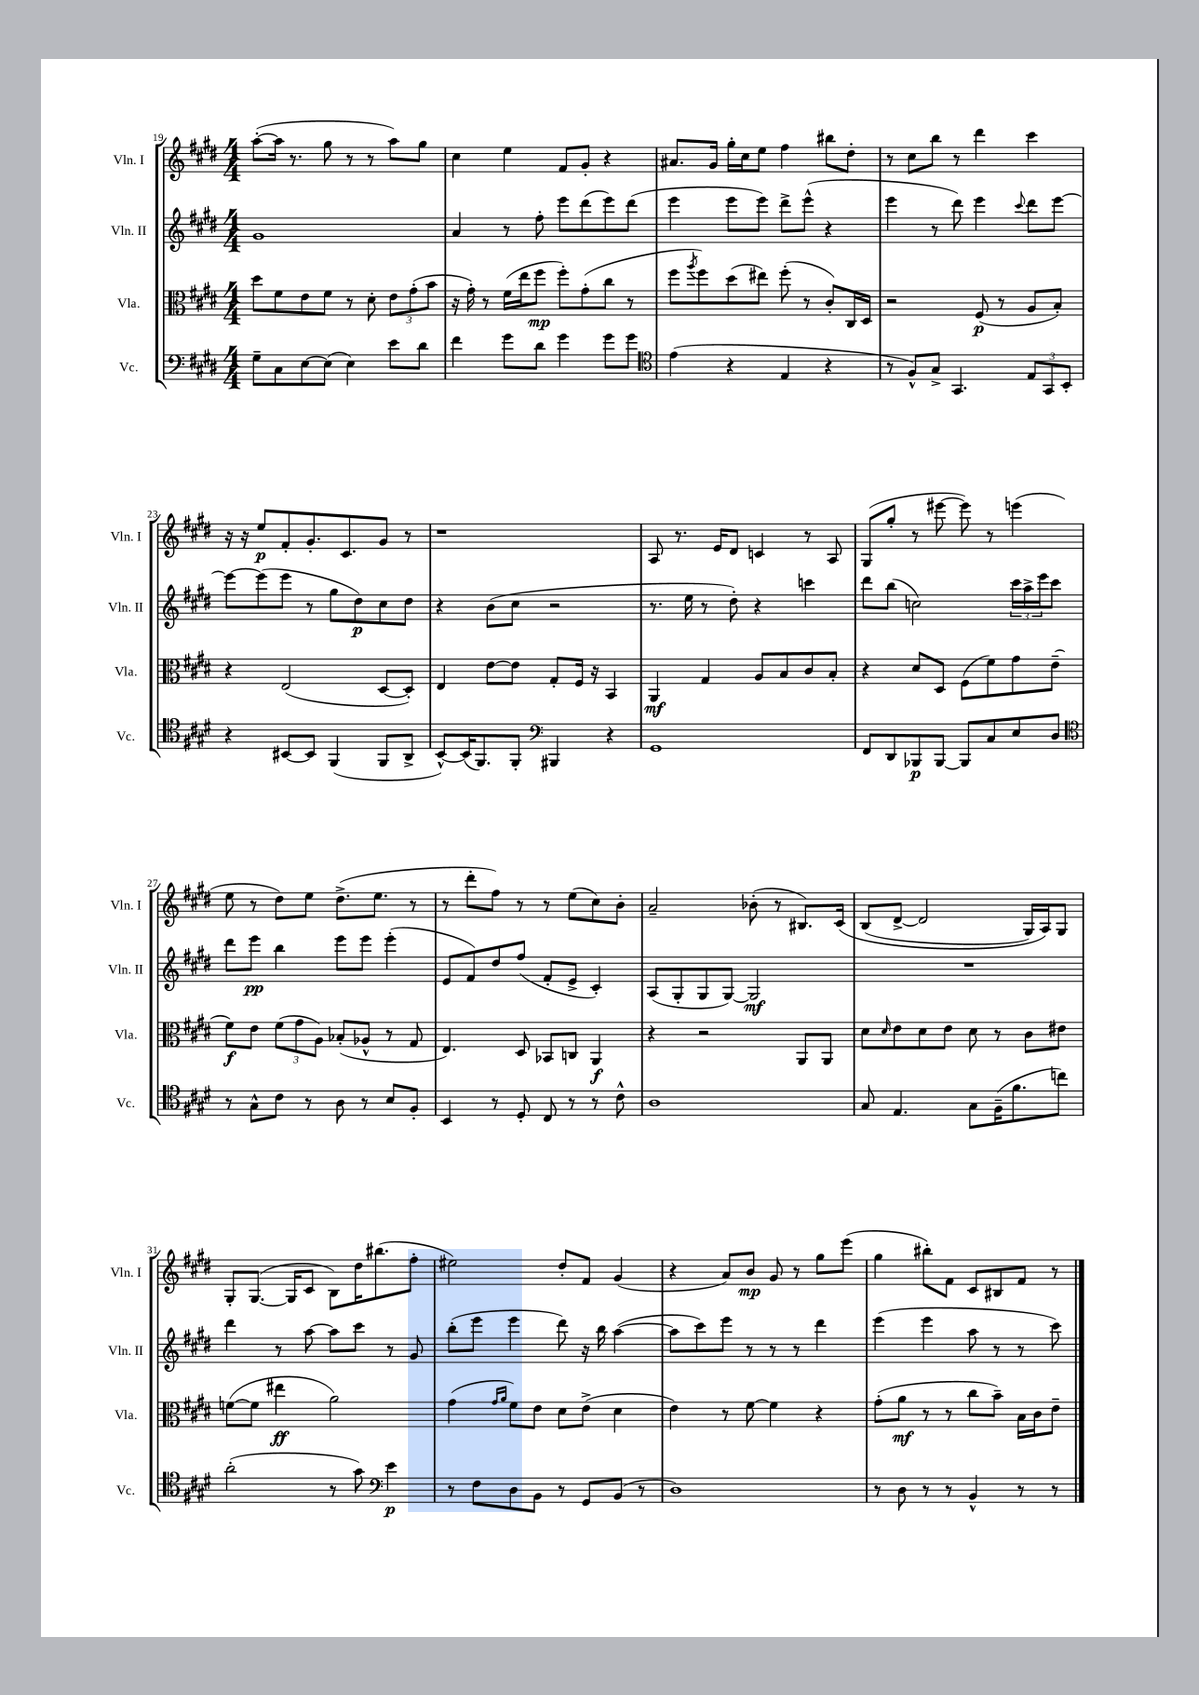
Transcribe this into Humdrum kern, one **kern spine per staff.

**kern	**dynam	**kern	**dynam	**kern	**dynam	**kern	**dynam
*part4	*part4	*part3	*part3	*part2	*part2	*part1	*part1
*staff4	*staff4	*staff3	*staff3	*staff2	*staff2	*staff1	*staff1
*I"Vc.	*	*I"Vla.	*	*I"Vln. II	*	*I"Vln. I	*
*I'Vc.	*	*I'Vla.	*	*I'Vln. II	*	*I'Vln. I	*
*clefF4	*	*clefC3	*	*clefG2	*	*clefG2	*
*k[f#c#g#d#]	*	*k[f#c#g#d#]	*	*k[f#c#g#d#]	*	*k[f#c#g#d#]	*
*M4/4	*	*M4/4	*	*M4/4	*	*M4/4	*
=19	=19	=19	=19	=19	=19	=19	=19
8G#~\L	.	8dd#\L	.	1g#	.	([8aa'\L	.
8C#\	.	8f#\	.	.	.	16aa\Jk]	.
.	.	.	.	.	.	8.r	.
[8E\	.	8e\	.	.	.	.	.
(8E\J]	.	8f#\J	.	.	.	8gg#\	.
4E\)	.	8r	.	.	.	8r	.
.	.	8d#'\	.	.	.	8r	.
8e\L	.	12e\L	.	.	.	8aa\L)	.
.	.	(12g#'\	.	.	.	.	.
8d#\J	.	.	.	.	.	8gg#\J	.
.	.	12b\J	.	.	.	.	.
=20	=20	=20	=20	=20	=20	=20	=20
4f#\	.	16r	.	4a/	.	4cc#\	.
.	.	16g#'\)	.	.	.	.	.
.	.	8r	.	.	.	.	.
8g#\L	.	(16f#\LL	.	8r	.	4ee\	.
.	.	16ee\J	.	.	.	.	.
8d#\J	.	8ff#\J	mp	8ff#'\	.	.	.
4g#\	.	8ff#'\L)	.	8eee\L	.	8f#/L	.
.	.	(8g#'\	.	(8ddd#\	.	8g#'/J	.
8g#\L	.	8cc#\J	.	8eee\)	.	4r	.
8g#\J	.	8r	.	(8ddd#\J	.	.	.
=21	=21	=21	=21	=21	=21	=21	=21
*clefC4	*	*	*	*	*	*	*
(4e\	.	8ff#\L	.	4eee\	.	8.a#X/L	.
.	.	8qaa/	.	.	.	.	.
.	.	8ff#\)	.	.	.	.	.
.	.	.	.	.	.	16g#/Jk	.
4r	.	(8dd#\	.	8eee\L	.	16gg#'\LL	.
.	.	.	.	.	.	16cc#\J	.
.	.	8ee#X\J)	.	8eee\J)	.	8ee\J	.
4E/	.	(8ff#'\	.	8ddd#^\L	.	4ff#\	.
.	.	8r	.	(8eee^^\J	.	.	.
4r	.	8c#'/L)	.	4r	.	8bb#X\L	.
.	.	16C#/L	.	.	.	8dd#'\J	.
.	.	16D#/JJ	.	.	.	.	.
=22	=22	=22	=22	=22	=22	=22	=22
8r	.	2r	.	4eee\	.	8r	.
8F#^^/L)	.	.	.	.	.	8cc#\L	.
8G#^/J	.	.	.	8r	.	8bb\J	.
4.GG#/	.	.	.	8ddd#\)	.	8r	.
.	.	(8F#/	p	4eee\	.	4ddd#\	.
.	.	8r	.	.	.	.	.
.	.	.	.	8qqccc#/	.	.	.
12E/L	.	8A/L	.	8ddd#\L	.	4ccc#\	.
12GG#/	.	.	.	.	.	.	.
.	.	8B'/J)	.	[8eee\J	.	.	.
12BB'/J	.	.	.	.	.	.	.
!!LO:LB:g=z
=23	=23	=23	=23	=23	=23	=23	=23
4r	.	4r	.	8eee\L_	.	16r	.
.	.	.	.	.	.	16r	.
.	.	.	.	(8eee\]	.	8ee/L	p
[8BB#X/L	.	(2E/	.	8eee\J	.	8f#'/	.
8BB#/J]	.	.	.	8r	.	8.g#'/	.
(4FF#/	.	.	.	8gg#\L	.	.	.
.	.	.	.	.	.	8.c#/	.
.	.	.	.	8dd#\)	p	.	.
8FF#/L	.	[8D#/L	.	8cc#\	.	8g#/J	.
8AA^/J	.	8D#'/J])	.	8dd#\J	.	8r	.
=24	=24	=24	=24	=24	=24	=24	=24
[8BB^^/L)	.	4E/	.	4r	.	1r	.
(16BB/K]	.	.	.	.	.	.	.
8.FF#/)	.	.	.	.	.	.	.
.	.	[8e\L	.	(8b\L	.	.	.
8FF#'/J	.	8e\J]	.	8cc#\J	.	.	.
*clefF4	*	*	*	*	*	*	*
4BBB#X/	.	8G#'/L	.	2r	.	.	.
.	.	16F#/Jk	.	.	.	.	.
.	.	16r	.	.	.	.	.
4r	.	4BB/	.	.	.	.	.
=25	=25	=25	=25	=25	=25	=25	=25
1GG#	.	4AA/	mf	8.r	.	8A/	.
.	.	.	.	.	.	8.r	.
.	.	.	.	16ee\	.	.	.
.	.	4G#/	.	8r	.	.	.
.	.	.	.	.	.	16e/KL	.
.	.	.	.	8dd#'\)	.	8d#/J	.
.	.	8A/L	.	4r	.	4cn/	.
.	.	8B/	.	.	.	.	.
.	.	8c#/	.	4cccn\	.	8r	.
.	.	8B'/J	.	.	.	8A/	.
=26	=26	=26	=26	=26	=26	=26	=26
8FF#/L	.	4r	.	8ddd#\L	.	(8G#/L	.
8DD#/	.	.	.	(8bb\J	.	8gg#'/J	.
8BBB-X/	p	8d#/L	.	2ccn\)	.	8r	.
[8BBB-/J	.	8D#/J	.	.	.	[8eee#X\	.
8BBB-/L]	.	(8F#\L	.	.	.	8eee#\])	.
8C#/	.	8f#\)	.	.	.	8r	.
8E/	.	8g#\	.	24ccc#\LL	.	(4eeen\	.
.	.	.	.	24aa^\	.	.	.
.	.	.	.	24eee\J	.	.	.
8D#/J	.	(8e~\J	.	8ccc#\J	.	.	.
!!LO:LB:g=z
=27	=27	=27	=27	=27	=27	=27	=27
*clefC4	*	*	*	*	*	*	*
8r	.	8f#\L)	f	8ddd#\L	.	8ee\	.
8G#^^\L	.	8e\J	.	8eee\J	pp	8r	.
8c#\J	.	(12f#\L	.	4bb\	.	8dd#\L)	.
.	.	12g#\	.	.	.	.	.
8r	.	.	.	.	.	8ee\J	.
.	.	12A\J)	.	.	.	.	.
8A\	.	(8B-X'/L	.	8eee\L	.	(8.dd#^\L	.
8r	.	8A-X^^/J	.	8eee\J	.	.	.
.	.	.	.	.	.	8.ee\J	.
8B/L	.	8r	.	(4eee'\	.	.	.
8F#'/J	.	8G#/	.	.	.	8r	.
=28	=28	=28	=28	=28	=28	=28	=28
4BB/	.	4.E/)	.	8e/L	.	8r	.
.	.	.	.	8f#/)	.	8ddd#'\L	.
8r	.	.	.	8dd#/	.	8ff#\J)	.
8D#'/	.	8D#/	.	(8ff#/J	.	8r	.
8C#/	.	8BB-X/L	.	8f#'/L	.	8r	.
8r	.	8Cn/J	.	8e^/J	.	(8ee\L	.
8r	.	4AA/	f	4c#'/)	.	8cc#\)	.
8c#^^\	.	.	.	.	.	8b'\J	.
=29	=29	=29	=29	=29	=29	=29	=29
1A	.	4r	.	(8A/L	.	2a~/	.
.	.	.	.	8G#'/	.	.	.
.	.	2r	.	8G#/	.	.	.
.	.	.	.	[8G#/J)	.	.	.
.	.	.	.	2G#/]	mf	(8b-X'\	.
.	.	.	.	.	.	8r	.
.	.	8AA/L	.	.	.	8.B#X/L)	.
.	.	8AA/J	.	.	.	.	.
.	.	.	.	.	.	(16c#/Jk	.
=30	=30	=30	=30	=30	=30	=30	=30
8G#/	.	8d#\L	.	1r	.	(8B/L	.
.	.	16qqd#/	.	.	.	.	.
4.E/	.	8e\	.	.	.	[8d#^/J	.
.	.	8d#\	.	.	.	2d#/]	.
.	.	8e\J	.	.	.	.	.
8G#\L	.	8d#\	.	.	.	.	.
(16F#~\K	.	8r	.	.	.	.	.
8.f#\	.	.	.	.	.	.	.
.	.	8c#\L	.	.	.	16G#/LL)	.
.	.	.	.	.	.	16A/J)	.
8ccn\J)	.	8e#X\J	.	.	.	8G#/J	.
!!LO:LB:g=z
=31	=31	=31	=31	=31	=31	=31	=31
(2a'\	.	([8fn\L	.	4ddd#\	.	8G#'/L	.
.	.	8f\J]	.	.	.	([8.G#/J	.
.	.	4ee#X\	ff	8r	.	.	.
.	.	.	.	.	.	16G#/KL]	.
.	.	.	.	[8aa\	.	8c#/J	.
8r	.	2a\)	.	8aa\L]	.	8B\L)	.
8g#\)	.	.	.	8ccc#\J	.	16dd#\K	.
.	.	.	.	.	.	(8.bb#X\	.
*clefF4	*	*	*	*	*	*	*
4e\	p	.	.	8r	.	.	.
.	.	.	.	8g#/	.	8ff#'\J	.
=32	=32	=32	=32	=32	=32	=32	=32
8r	.	(4g#\	.	(8bb'\L	.	2ee#X\)	.
8F#\L	.	.	.	8eee\J	.	.	.
.	.	16qqg#/LL	.	.	.	.	.
.	.	16qqa/JJ	.	.	.	.	.
8D#\	.	8f#\L)	.	4eee\	.	.	.
8BB\J	.	8e\J	.	.	.	.	.
8r	.	8d#\L	.	8ddd#\)	.	8dd#'/L	.
8GG#/L	.	(8e^\J	.	16r	.	8f#/J	.
.	.	.	.	16bb\	.	.	.
(8BB/J	.	4d#\	.	([4aa\	.	(4g#/	.
8r	.	.	.	.	.	.	.
=33	=33	=33	=33	=33	=33	=33	=33
1D#)	.	4e\)	.	8aa\L]	.	4r	.
.	.	.	.	8ccc#\)	.	.	.
.	.	8r	.	8eee\J	.	8a/L)	.
.	.	[8f#\	.	8r	.	8b/J	mp
.	.	4f#\]	.	8r	.	8g#/	.
.	.	.	.	8r	.	8r	.
.	.	4r	.	4ddd#\	.	8gg#\L	.
.	.	.	.	.	.	(8eee\J	.
=34	=34	=34	=34	=34	=34	=34	=34
8r	.	(8g#'\L	.	(4eee\	.	4gg#\	.
8D#\	.	8a\J	mf	.	.	.	.
8r	.	8r	.	4eee\	.	8bb#X'\L)	.
8r	.	8r	.	.	.	8f#\J	.
4BB^^/	.	8cc#\L	.	8aa\	.	8c#/L	.
.	.	8b~\J)	.	8r	.	8B#X/	.
8r	.	16B\LL	.	8r	.	8f#/J	.
.	.	16c#\J	.	.	.	.	.
8r	.	8e~\J	.	8ccc#\)	.	8r	.
==	==	==	==	==	==	==	==
*-	*-	*-	*-	*-	*-	*-	*-
